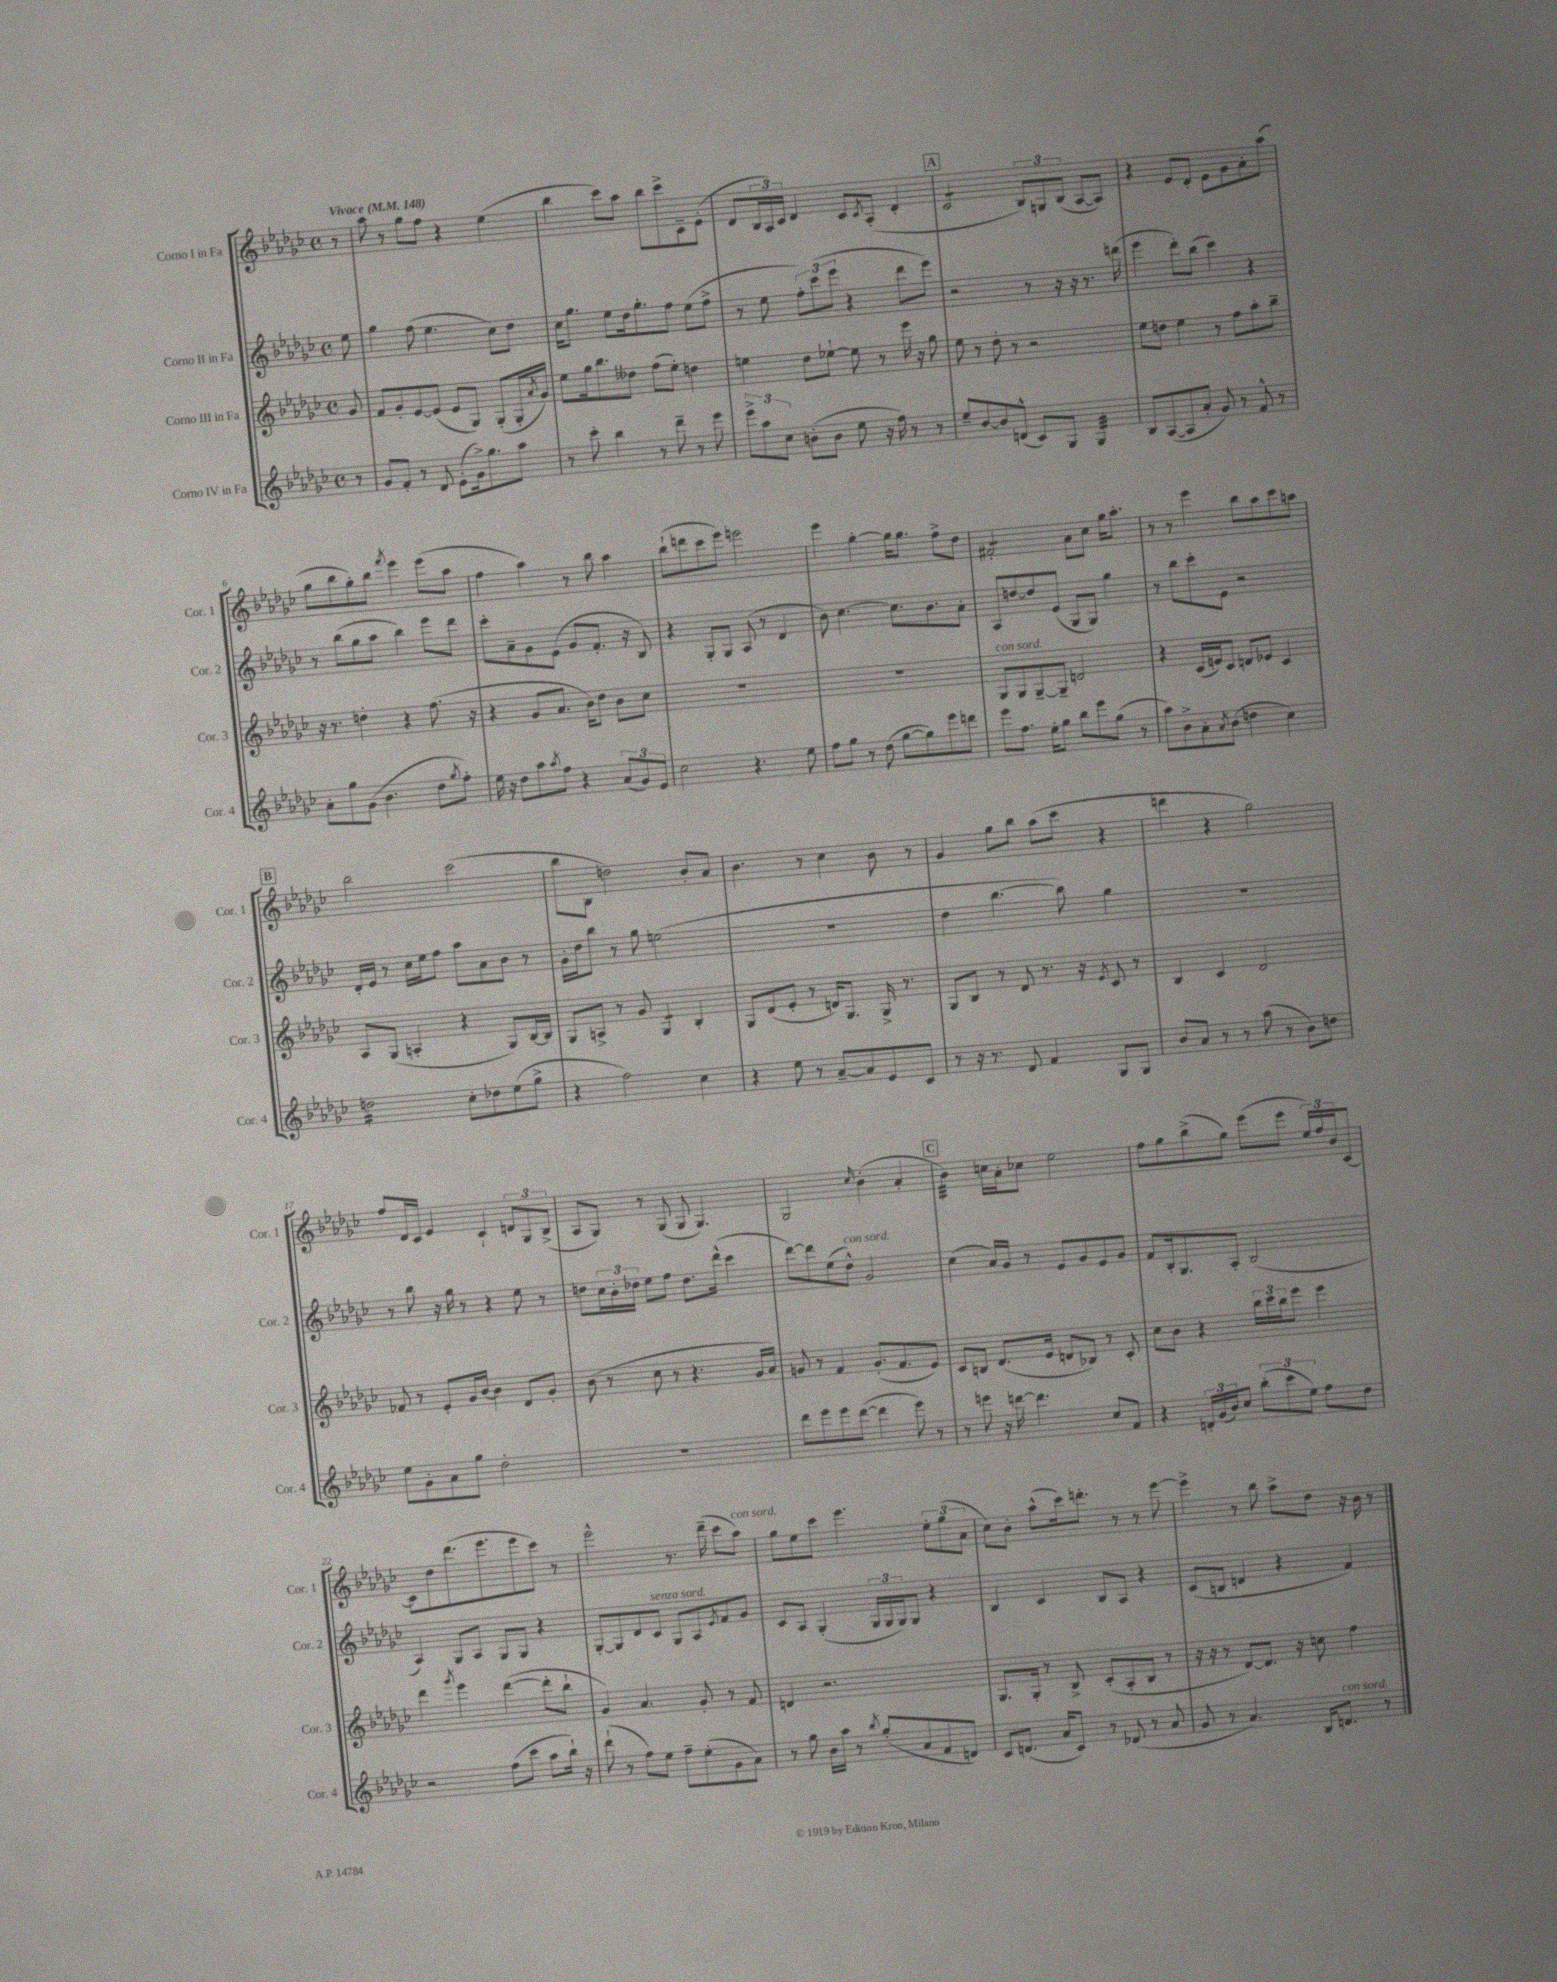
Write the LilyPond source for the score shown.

<<
\new StaffGroup <<
\new Staff = "s0" \with { instrumentName = "Corno I in Fa" shortInstrumentName = "Cor. 1" } {
    \clef treble \key ges \major \defaultTimeSignature \time 4/4 \partial 8 \tempo "Vivace" 4 = 148
    r8 |
    aes''8 r8 ges''8 f''8 r4 ees''4( |
    bes''4 ces'''8) aes''8 bes''8 ces'''8-> ces'8-- ees'8-.( |
    des'8 \tuplet 3/2 { bes16 aes16) ces'16 } des'4 ces'8 \acciaccatura { ces'8 } aes8-.( des'4-. |
    \mark \markup { \box "A" } ces'2:8 \tuplet 3/2 { bes8) g8 bes8( } aes8~ aes8) |
    r4 ees'8 des'8-. ees'8 ges'8 aes'8-. aes''8( |
    ges''8 bes''8 ges''8-.) bes''8 \acciaccatura { f'''8 } ees'''4 ees'''8( aes''8 |
    f''4 aes''4) r8 bes''8 aes''4 |
    bes''8-!( d'''8 ces'''8 ees'''8) e'''2 |
    ees'''4 ges''4~-. ges''16 ges''8. f''8-> des''8 |
    fis'2:8-. aes'8 ces''8 ges''16 aes''8.-. |
    r8 r8 ees'''4 bes''8 aes''8 ces'''8 a''8 |
    \mark \markup { \box "B" } bes''2 ces'''2( |
    bes''8 bes8 d''2) bes'8-. aes'8 |
    bes'4. r8 ces''4 bes'8 r8 |
    ges'4 ges''8 bes''8 aes''8( ces'''8 r4 |
    d'''4 r4 ges''2) |
    f''8 des'16 ces'16 ees'4 ces'4-! \tuplet 3/2 { d'8 ges8 bes8->( } |
    aes8 ges8) r8 ges8( ges8 ges4.) |
    ges2 \grace { ces''16 } bes'4-.( aes'4-. |
    \mark \markup { \box "C" } bes'4:32) c''16 aes'16-. ces''8 ees''2 |
    f''8 ges''8 bes''8->( ges''8) ees'''8( ees'''8 \tuplet 3/2 { ees''16) f''16 bes'16 } ces'8~ |
    ces'8 des''8 des'''8.( ees'''8. ees'''8 ces'''8) r8 |
    ees'''2-^ r8. des'''16--( ces'''8 aes''8^\markup { \italic "con sord." }) |
    ges''8 ees''8 ces'''8 ees'''4. \tuplet 3/2 { ees''8-. ges''8( aes'8 } |
    ces''8) bes'8-. aes''8-^( ces'''16) d'''8.-. r8 r8 ees'''8~ |
    ees'''4-> r8 bes''8 aes''8-> des''8 r16 bes'16 r8 \bar "|." |
}
\new Staff = "s1" \with { instrumentName = "Corno II in Fa" shortInstrumentName = "Cor. 2" } {
    \clef treble \key ges \major \defaultTimeSignature \time 4/4 \partial 8
    ees''8 |
    ges''4 f''8( ees''4. ces''8) des''8 |
    ces''16 ges''8. ees''8 des''16 ges''8.-. f''8 ees''8( f''8-> |
    r8 ees''8 \tuplet 3/2 { f''8-.) ces'''8( ees'''8 } r4 des'''8 ees'''8) |
    \mark \markup { \box "A" } r2 r8 r16 r16 r8. d'''16( |
    ees'''4 des'''8-.) bes''8( ces'''4) r4 |
    r8 bes''8( ges''8 aes''8 bes''4) ees'''8 des'''8 |
    ces'''8-. aes'8-- ges'8 ees'8( ges'8 f'8.-. r16 bes8) |
    r4 ges8-. ges8 aes8( r8 des'4 |
    bes'8) ces''4.~ ces''8. bes'8. aes'8-. |
    aes8 d''8~ d''8 ees'8( ges8 ges8) ges''4 |
    r8 bes''8 ces'''8-. ees'8 r2 |
    \mark \markup { \box "B" } des'16-. ees'16 r8 ces''16 ees''16 f''8 aes''8 aes'8 bes'8 r8 |
    ges'16-. des''16 bes''8 r8 ges''8 e''2( |
    R1 |
    des''4 bes''4.~ bes''8) ges''4 |
    r1 |
    r8 bes''8 r16 ges''16 r8 r4 ees''8 r8 |
    d''8 \tuplet 3/2 { ces''16 bes'16-. des''16 } ees''8 f''8 des''8. des'''16-^( ces'''4 |
    des'''8~) des'''8 ees''8( des''8-^^\markup { \italic "con sord." }) ges'2 |
    \mark \markup { \box "C" } ces''4( aes'16) ges'16 r8 ees'8 ges'8 ees'8 ges'8 |
    f'8 bes16-. ges8. aes8-. bes2( |
    aes4) ges8 aes8 ges8 ges8 r4 |
    ges8~-. ges8 des'8 ces'8^\markup { \italic "senza sord." } ges8 aes8 \acciaccatura { ees'8 } f'8 ges'8 |
    ces'8 aes8 ges4-.( \tuplet 3/2 { ges16 ges16 ges16) } ges8 r4 |
    bes4 ces'4 bes8 aes8 r4 |
    ces'8( b8 d'4 r4 f'4) \bar "|." |
}
\new Staff = "s2" \with { instrumentName = "Corno III in Fa" shortInstrumentName = "Cor. 3" } {
    \clef treble \key ges \major \defaultTimeSignature \time 4/4 \partial 8
    ges'8 |
    f'8 ges'8-. ees'8~ ees'8( ees'8 ges8) ges8-.( ges16-. \acciaccatura { aes'8 } ges'16) |
    ees''8 ges''16 bes''8. deses''8 f''8( ees''8-.) d''4 |
    e''4 des''8 ees''8~-! ees''8 r8 ees'''16 r16 ges''8 |
    \mark \markup { \box "A" } ees''8 r8 des''8-. r8 r2 |
    ees''8 d''8 ees''4 r8 f''8 aes''8-. bes''8-- |
    r16 r8. d''4-. r4 f''8.( r16 |
    r4 ges'8 aes'8. bes'16) des''8 bes'8 ces''8 |
    R1 |
    R1 |
    ges8^\markup { \italic "con sord." } ges8 ges8~-- ges8-- d'2 |
    r4 ces'16( e'16) ces'8 d'8 ees'8 ces'4 |
    \mark \markup { \box "B" } aes8 ges8( a4-. r4 ges8) bes16~ bes16 |
    ges8 a8-> r8 ges'8 ges4:8 bes4-. |
    ges8 des'8( ees'8-. r8 d'16) ges8. ges16-> r8. |
    ges8 bes8 r8 des'8 r8. r16 \acciaccatura { ees'8 } ces'8 r8 |
    bes4 ces'4 des'2 |
    fes'8 r8 ees'8-. ges'16 bes'16~ bes'4 des'8 ges'8-. |
    bes'8( r8 ces''8 r8 r4. ges'16 aes'16) |
    g'8 r8 f'4 g'8.-.( f'8. ees'8) |
    \mark \markup { \box "C" } ces'8 b8 des'8.( ees'16 d'8 bes8) r8 ces'8-. |
    ces''8 bes'8 r4 \tuplet 3/2 { bes''16 ces'''16 bes''16 } ees'''8 ees'''4 |
    des'''4 \acciaccatura { ges'''8 } ees'''4 des'''4~( des'''8-. bes''8-! |
    ges'4) aes'4. ges'8-. r8 f'8 |
    d'4 r2. |
    ges8. ges16-. r8 bes8-> ces'8-.( aes8-. bes8 r8 |
    r16 r16 r8 des'8~) des'8. r16 c''8 f''4 \bar "|." |
}
\new Staff = "s3" \with { instrumentName = "Corno IV in Fa" shortInstrumentName = "Cor. 4" } {
    \clef treble \key ges \major \defaultTimeSignature \time 4/4 \partial 8
    r8 |
    ges'8 f'8-. r8 des'8 ees'8-.( ges'16->) ges''8. aes''8 |
    r8 ces'''8-. bes''4 r8 des'''8-- r8 ees'''8 |
    \tuplet 3/2 { ees'''8-> aes''8 ces''8 } b'8-.( b'8 ees''8 r16 f''16) r8 r8 |
    \mark \markup { \box "A" } ees''8-- bes'8~ bes'8 d'8-^( ces'8) ges8 ges4:32 |
    bes8 aes8~( aes8 aes'8-. ges'8) r8 f'8-^ r8 |
    aes'8-. ges''8 ges'8( bes'4. des''8 \acciaccatura { ges''8 } f''8-.) |
    ees''16 r16 des''8 aes''8 \acciaccatura { aes''8 } f''8 r4 \tuplet 3/2 { aes'8( ges'8) ees'8 } |
    ces''2 r4. ees''8 |
    f''8 ges''8 r8 des''8( ges''8~ ges''8) ees'''8 d'''8 |
    ees'''8 f''8. ees''16-. ges''8 bes''8 ees'''8 ges''8( r8 |
    aes''8) bes'8-> aes'8-. \acciaccatura { aes'8 } bes'8( d''4 ces''4) |
    \mark \markup { \box "B" } d''2:16 ces''8-. des''8 ees''8( ges''8-> |
    r4 f''2) ces''4 |
    r4 ees''8 r8 aes'8~-- aes'8 ees'8 ces'8 |
    r8 r16 r8. des'8 f'4 ges8 ges8 |
    bes'8 aes'8 r8 r8 aes''8( r8 bes'8) d''8 |
    ees''8 ges'8-. aes'8 ges''8 des''2-. |
    R1 |
    des'''8 ees'''8 ees'''8 des'''8~( des'''4 ees'''8) r8 |
    \mark \markup { \box "C" } r8 e'''8 r16 d'''16~ d'''4. ces''8 f'8 |
    r4 \tuplet 3/2 { d'16-. ges'16( bes'16) } ces''8 \tuplet 3/2 { bes''8-.( ces'''8 ees''8) } f''8 des''8 |
    r2 f''8( ces'''8 aes''8 bes''16-!) r16 |
    des'''8-!( r8 f''8) ees''8 f''8-- ees''8-.( ges'8 aes'8) |
    r8 ges''8 bes'16 aes''16 r8 \acciaccatura { bes''8 } ges''8-.( aes'8 f'8 d'8) |
    ces'8 d'8.( aes'16 ces'8) r8 des'8( r8 aes'8 |
    ges'8 r8 aes'4.) bes16 d'8.^\markup { \italic "con sord." } r8 \bar "|." |
}
>>
>>
